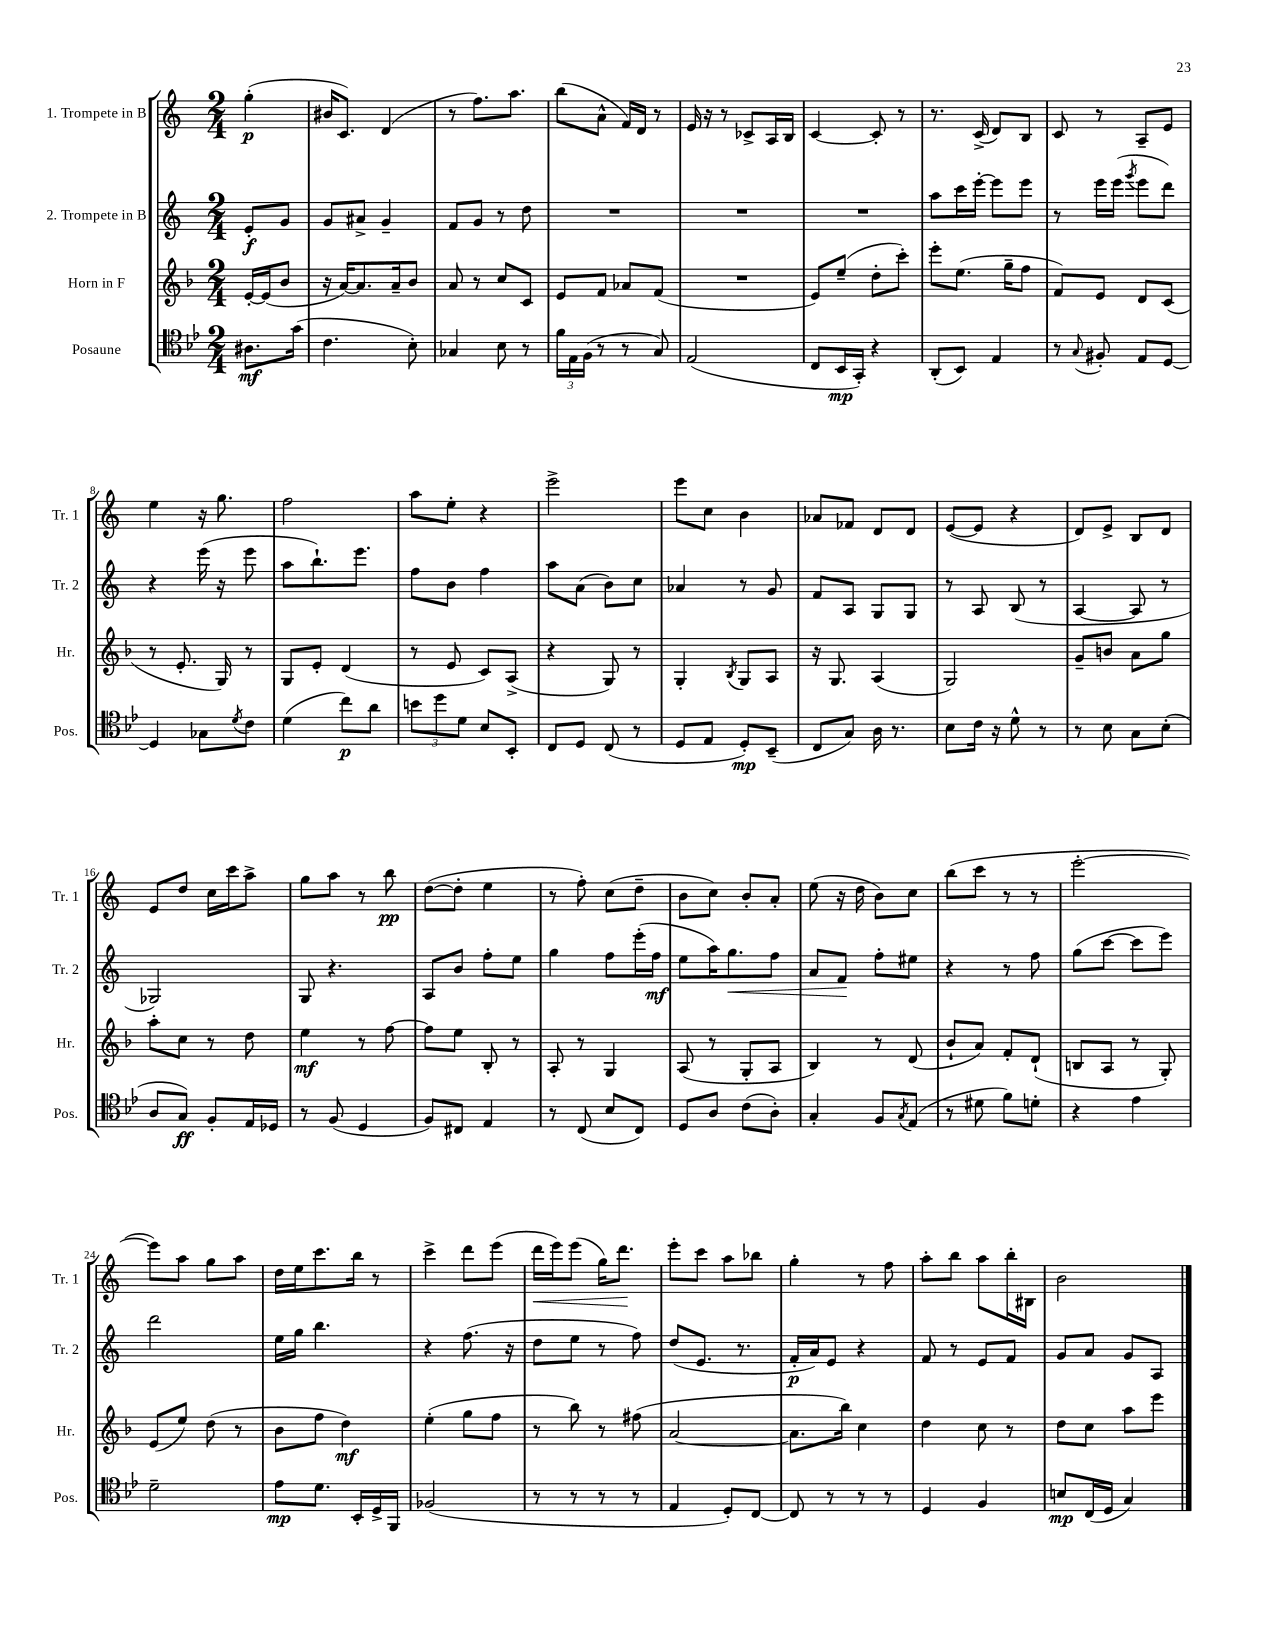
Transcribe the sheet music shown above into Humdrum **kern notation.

**kern	**dynam	**kern	**dynam	**kern	**dynam	**kern	**dynam
*part4	*part4	*part3	*part3	*part2	*part2	*part1	*part1
*staff4	*staff4	*staff3	*staff3	*staff2	*staff2	*staff1	*staff1
*I"Posaune	*	*I"Horn in F	*	*I"2. Trompete in B	*	*I"1. Trompete in B	*
*I'Pos.	*	*I'Hr.	*	*I'Tr. 2	*	*I'Tr. 1	*
*clefC4	*	*clefG2	*	*clefG2	*	*clefG2	*
*k[b-e-]	*	*k[b-]	*	*k[]	*	*k[]	*
*M2/4	*	*M2/4	*	*M2/4	*	*M2/4	*
=	=	=	=	=	=	=	=
8.A#X\L	mf	[16e'/LL	.	8e'/L	f	(4gg'\	p
.	.	(16e/J]	.	.	.	.	.
.	.	8b-/J	.	8g/J	.	.	.
(16g\Jk	.	.	.	.	.	.	.
=1	=1	=1	=1	=1	=1	=1	=1
4.c\	.	16r	.	8g/L	.	16b#X/KL	.
.	.	[16a/KL)	.	.	.	8.c/J)	.
.	.	8.a/]	.	8a#X^/J	.	.	.
.	.	.	.	4g~/	.	(4d/	.
.	.	16a~/k	.	.	.	.	.
8B-'\)	.	8b-/J	.	.	.	.	.
=2	=2	=2	=2	=2	=2	=2	=2
4G-X/	.	8a/	.	8f/L	.	8r	.
.	.	8r	.	8g/J	.	8.ff\L)	.
8B-\	.	8cc/L	.	8r	.	.	.
.	.	.	.	.	.	8.aa\J	.
8r	.	8c/J	.	8dd\	.	.	.
=3	=3	=3	=3	=3	=3	=3	=3
24f\LL	.	8e/L	.	2r	.	(8bb\L	.
24E-\	.	.	.	.	.	.	.
(24F\JJ	.	.	.	.	.	.	.
8r	.	8f/J	.	.	.	8a^^\J	.
8r	.	8a-X/L	.	.	.	16f/LL)	.
.	.	.	.	.	.	16d/JJ	.
8G/)	.	(8f/J	.	.	.	8r	.
=4	=4	=4	=4	=4	=4	=4	=4
(2E-/	.	2r	.	2r	.	16e/	.
.	.	.	.	.	.	16r	.
.	.	.	.	.	.	8r	.
.	.	.	.	.	.	8c-X^/L	.
.	.	.	.	.	.	16A/L	.
.	.	.	.	.	.	16B/JJ	.
=5	=5	=5	=5	=5	=5	=5	=5
8C/L	.	8e/L)	.	2r	.	[4c/	.
16BB-/L	mp	(8ee~/J	.	.	.	.	.
16GG'/JJ)	.	.	.	.	.	.	.
4r	.	8dd'\L	.	.	.	8c'/]	.
.	.	8ccc'\J)	.	.	.	8r	.
=6	=6	=6	=6	=6	=6	=6	=6
(8AA'/L	.	8eee'\L	.	8aa\L	.	8.r	.
8BB-/J)	.	(8.ee\J	.	16ccc\L	.	.	.
.	.	.	.	[16eee'\JJ	.	(16c^/	.
4E-/	.	.	.	8eee\L]	.	8d/L)	.
.	.	16gg~\KL	.	.	.	.	.
.	.	8ff\J	.	8eee\J	.	8B/J	.
=7	=7	=7	=7	=7	=7	=7	=7
8r	.	8f/L)	.	8r	.	8c/	.
8qqG/	.	.	.	.	.	.	.
8F#X'/	.	8e/J	.	16eee\LL	.	8r	.
.	.	.	.	(16eee\JJ	.	.	.
.	.	.	.	8qggg/	.	.	.
8E-/L	.	8d/L	.	8eee\L	.	8A~/L	.
[8D/J	.	(8c/J	.	8ddd\J)	.	8e/J	.
!!LO:LB:g=z
=8	=8	=8	=8	=8	=8	=8	=8
4D/]	.	8r	.	4r	.	4ee\	.
.	.	8.e'/	.	.	.	.	.
8G-X\L	.	.	.	(16eee\	.	16r	.
.	.	16G/)	.	16r	.	8.gg\	.
8qd/	.	.	.	.	.	.	.
8c\J	.	8r	.	8eee\	.	.	.
=9	=9	=9	=9	=9	=9	=9	=9
(4d\	.	8G/L	.	8aa\L	.	2ff\	.
.	.	8e'/J	.	8.bb`\)	.	.	.
8cc\L)	p	(4d/	.	.	.	.	.
.	.	.	.	8.eee\J	.	.	.
8a\J	.	.	.	.	.	.	.
=10	=10	=10	=10	=10	=10	=10	=10
12bn\L	.	8r	.	8ff\L	.	8aa\L	.
12dd\	.	.	.	.	.	.	.
.	.	8e/	.	8b\J	.	8ee'\J	.
12d\J	.	.	.	.	.	.	.
8B-/L	.	8c/L)	.	4ff\	.	4r	.
8BB-'/J	.	(8A^/J	.	.	.	.	.
=11	=11	=11	=11	=11	=11	=11	=11
8C/L	.	4r	.	8aa\L	.	2eee^\	.
8D/J	.	.	.	(8a\J	.	.	.
(8C/	.	8G/)	.	8b\L)	.	.	.
8r	.	8r	.	8cc\J	.	.	.
=12	=12	=12	=12	=12	=12	=12	=12
8D/L	.	4G'/	.	4a-X/	.	8eee\L	.
8E-/J	.	.	.	.	.	8cc\J	.
.	.	8qB-/	.	.	.	.	.
8D'/L)	mp	8G/L	.	8r	.	4b\	.
(8BB-~/J	.	8A/J	.	8g/	.	.	.
=13	=13	=13	=13	=13	=13	=13	=13
8C/L	.	16r	.	8f/L	.	8a-X/L	.
.	.	8.G/	.	.	.	.	.
8G/J)	.	.	.	8A/J	.	8f-X/J	.
16A\	.	(4A/	.	8G/L	.	8d/L	.
8.r	.	.	.	.	.	.	.
.	.	.	.	8G/J	.	8d/J	.
=14	=14	=14	=14	=14	=14	=14	=14
8B-\L	.	2G/)	.	8r	.	([8e/L	.
16c\Jk	.	.	.	8A/	.	8e/J]	.
16r	.	.	.	.	.	.	.
8d^^\	.	.	.	(8B/	.	4r	.
8r	.	.	.	8r	.	.	.
=15	=15	=15	=15	=15	=15	=15	=15
8r	.	8g~/L	.	[4A/	.	8d/L)	.
8B-\	.	8bn/J	.	.	.	8e^/J	.
8G\L	.	8a\L	.	8A/]	.	8B/L	.
(8B-'\J	.	8gg\J	.	8r	.	8d/J	.
!!LO:LB:g=z
=16	=16	=16	=16	=16	=16	=16	=16
8A/L	.	8aa'\L	.	2G-X/)	.	8e/L	.
8G/J)	ff	8cc\J	.	.	.	8dd/J	.
8F'/L	.	8r	.	.	.	16cc\LL	.
.	.	.	.	.	.	16ccc\J	.
16E-/L	.	8dd\	.	.	.	8aa^\J	.
16D-X/JJ	.	.	.	.	.	.	.
=17	=17	=17	=17	=17	=17	=17	=17
8r	.	4ee\	mf	8G/	.	8gg\L	.
(8F/	.	.	.	4.r	.	8aa\J	.
4D/	.	8r	.	.	.	8r	.
.	.	[8ff\	.	.	.	8bb\	pp
=18	=18	=18	=18	=18	=18	=18	=18
8F/L)	.	8ff\L]	.	8A/L	.	([8dd\L	.
8C#X/J	.	8ee\J	.	8b/J	.	8dd'\J]	.
4E-/	.	8B-'/	.	8ff'\L	.	4ee\	.
.	.	8r	.	8ee\J	.	.	.
=19	=19	=19	=19	=19	=19	=19	=19
8r	.	8A'/	.	4gg\	.	8r	.
(8C/	.	8r	.	.	.	8ff'\)	.
8B-/L	.	4G/	.	8ff\L	.	(8cc\L	.
8C/J)	.	.	.	(16eee'\L	.	8dd~\J	.
.	.	.	.	16ff\JJ	mf	.	.
=20	=20	=20	=20	=20	=20	=20	=20
8D/L	.	(8A/	.	8ee\L	.	8b\L	.
8A/J	.	8r	.	16aa\K)	.	8cc\J)	.
!	!	!	!	!	!LO:HP:b	!	!
.	.	.	.	8.gg\	<	.	.
(8c\L	.	8G'/L	.	.	.	8b'/L	.
8A'\J)	.	8A/J	.	8ff\J	.	8a'/J	.
=21	=21	=21	=21	=21	=21	=21	=21
4G'/	.	4B-/)	.	8a/L	.	(8ee\	.
.	.	.	.	8f/J	.	16r	.
.	.	.	.	.	.	16dd\	.
8F/L	.	8r	.	8ff'\L	[	8b\L)	.
8qG/	.	.	.	.	.	.	.
(8E-/J	.	(8d/	.	8ee#X\J	.	8cc\J	.
=22	=22	=22	=22	=22	=22	=22	=22
8r	.	8b-`/L	.	4r	.	(8bb\L	.
8d#X\	.	8a/J)	.	.	.	8ccc\J	.
8f\L)	.	8f'/L	.	8r	.	8r	.
8dn'\J	.	(8d`/J	.	8ff\	.	8r	.
=23	=23	=23	=23	=23	=23	=23	=23
4r	.	8Bn/L	.	(8gg\L	.	[2eee'\	.
.	.	8A/J	.	[8ccc\J	.	.	.
4e-\	.	8r	.	8ccc\L]	.	.	.
.	.	8G'/)	.	8eee\J)	.	.	.
!!LO:LB:g=z
=24	=24	=24	=24	=24	=24	=24	=24
2d~\	.	(8e/L	.	2ddd\	.	8eee\L])	.
.	.	8ee/J)	.	.	.	8aa\J	.
.	.	(8dd\	.	.	.	8gg\L	.
.	.	8r	.	.	.	8aa\J	.
=25	=25	=25	=25	=25	=25	=25	=25
8e-\L	mp	8b-\L	.	16ee\LL	.	16dd\LL	.
.	.	.	.	16gg\JJ	.	16ee\J	.
8.d\J	.	8ff\J	.	4.bb\	.	8.ccc\	.
.	.	4dd\)	mf	.	.	.	.
16BB-'/LL	.	.	.	.	.	16bb\Jk	.
16D^/	.	.	.	.	.	8r	.
16FF/JJ	.	.	.	.	.	.	.
=26	=26	=26	=26	=26	=26	=26	=26
(2F-X/	.	(4ee'\	.	4r	.	4ccc^\	.
.	.	8gg\L	.	(8.ff\	.	8ddd\L	.
.	.	8ff\J	.	.	.	(8eee\J	.
.	.	.	.	16r	.	.	.
=27	=27	=27	=27	=27	=27	=27	=27
!	!	!	!	!	!	!	!LO:HP:b
8r	.	8r	.	8dd\L	.	16ddd\LL	<
.	.	.	.	.	.	16eee\J)	.
8r	.	8bb-\)	.	8ee\J	.	(8eee\J	.
8r	.	8r	.	8r	.	16gg\KL)	.
.	.	.	.	.	.	8.ddd\J	.
8r	.	(8ff#X\	.	8ff\)	.	.	.
.	.	.	.	.	.	.	[
=28	=28	=28	=28	=28	=28	=28	=28
4E-/	.	[2a/	.	(8dd/L	.	8eee'\L	.
.	.	.	.	8.e/J	.	8ccc\J	.
8D'/L)	.	.	.	.	.	8aa\L	.
.	.	.	.	8.r	.	.	.
[8C/J	.	.	.	.	.	8bb-X\J	.
=29	=29	=29	=29	=29	=29	=29	=29
8C/]	.	8.a\L]	.	16f'/LL	p	4gg'\	.
.	.	.	.	16a/J)	.	.	.
8r	.	.	.	8e/J	.	.	.
.	.	16bb-\Jk)	.	.	.	.	.
8r	.	4cc\	.	4r	.	8r	.
8r	.	.	.	.	.	8ff\	.
=30	=30	=30	=30	=30	=30	=30	=30
4D/	.	4dd\	.	8f/	.	8aa'\L	.
.	.	.	.	8r	.	8bb\J	.
4F/	.	8cc\	.	8e/L	.	8aa\L	.
.	.	8r	.	8f/J	.	16bb'\L	.
.	.	.	.	.	.	16B#X\JJ	.
=31	=31	=31	=31	=31	=31	=31	=31
8Bn/L	mp	8dd\L	.	8g/L	.	2b\	.
(16C/L	.	8cc\J	.	8a/J	.	.	.
16D/JJ	.	.	.	.	.	.	.
4G/)	.	8aa\L	.	8g/L	.	.	.
.	.	8eee\J	.	8A/J	.	.	.
==	==	==	==	==	==	==	==
*-	*-	*-	*-	*-	*-	*-	*-
